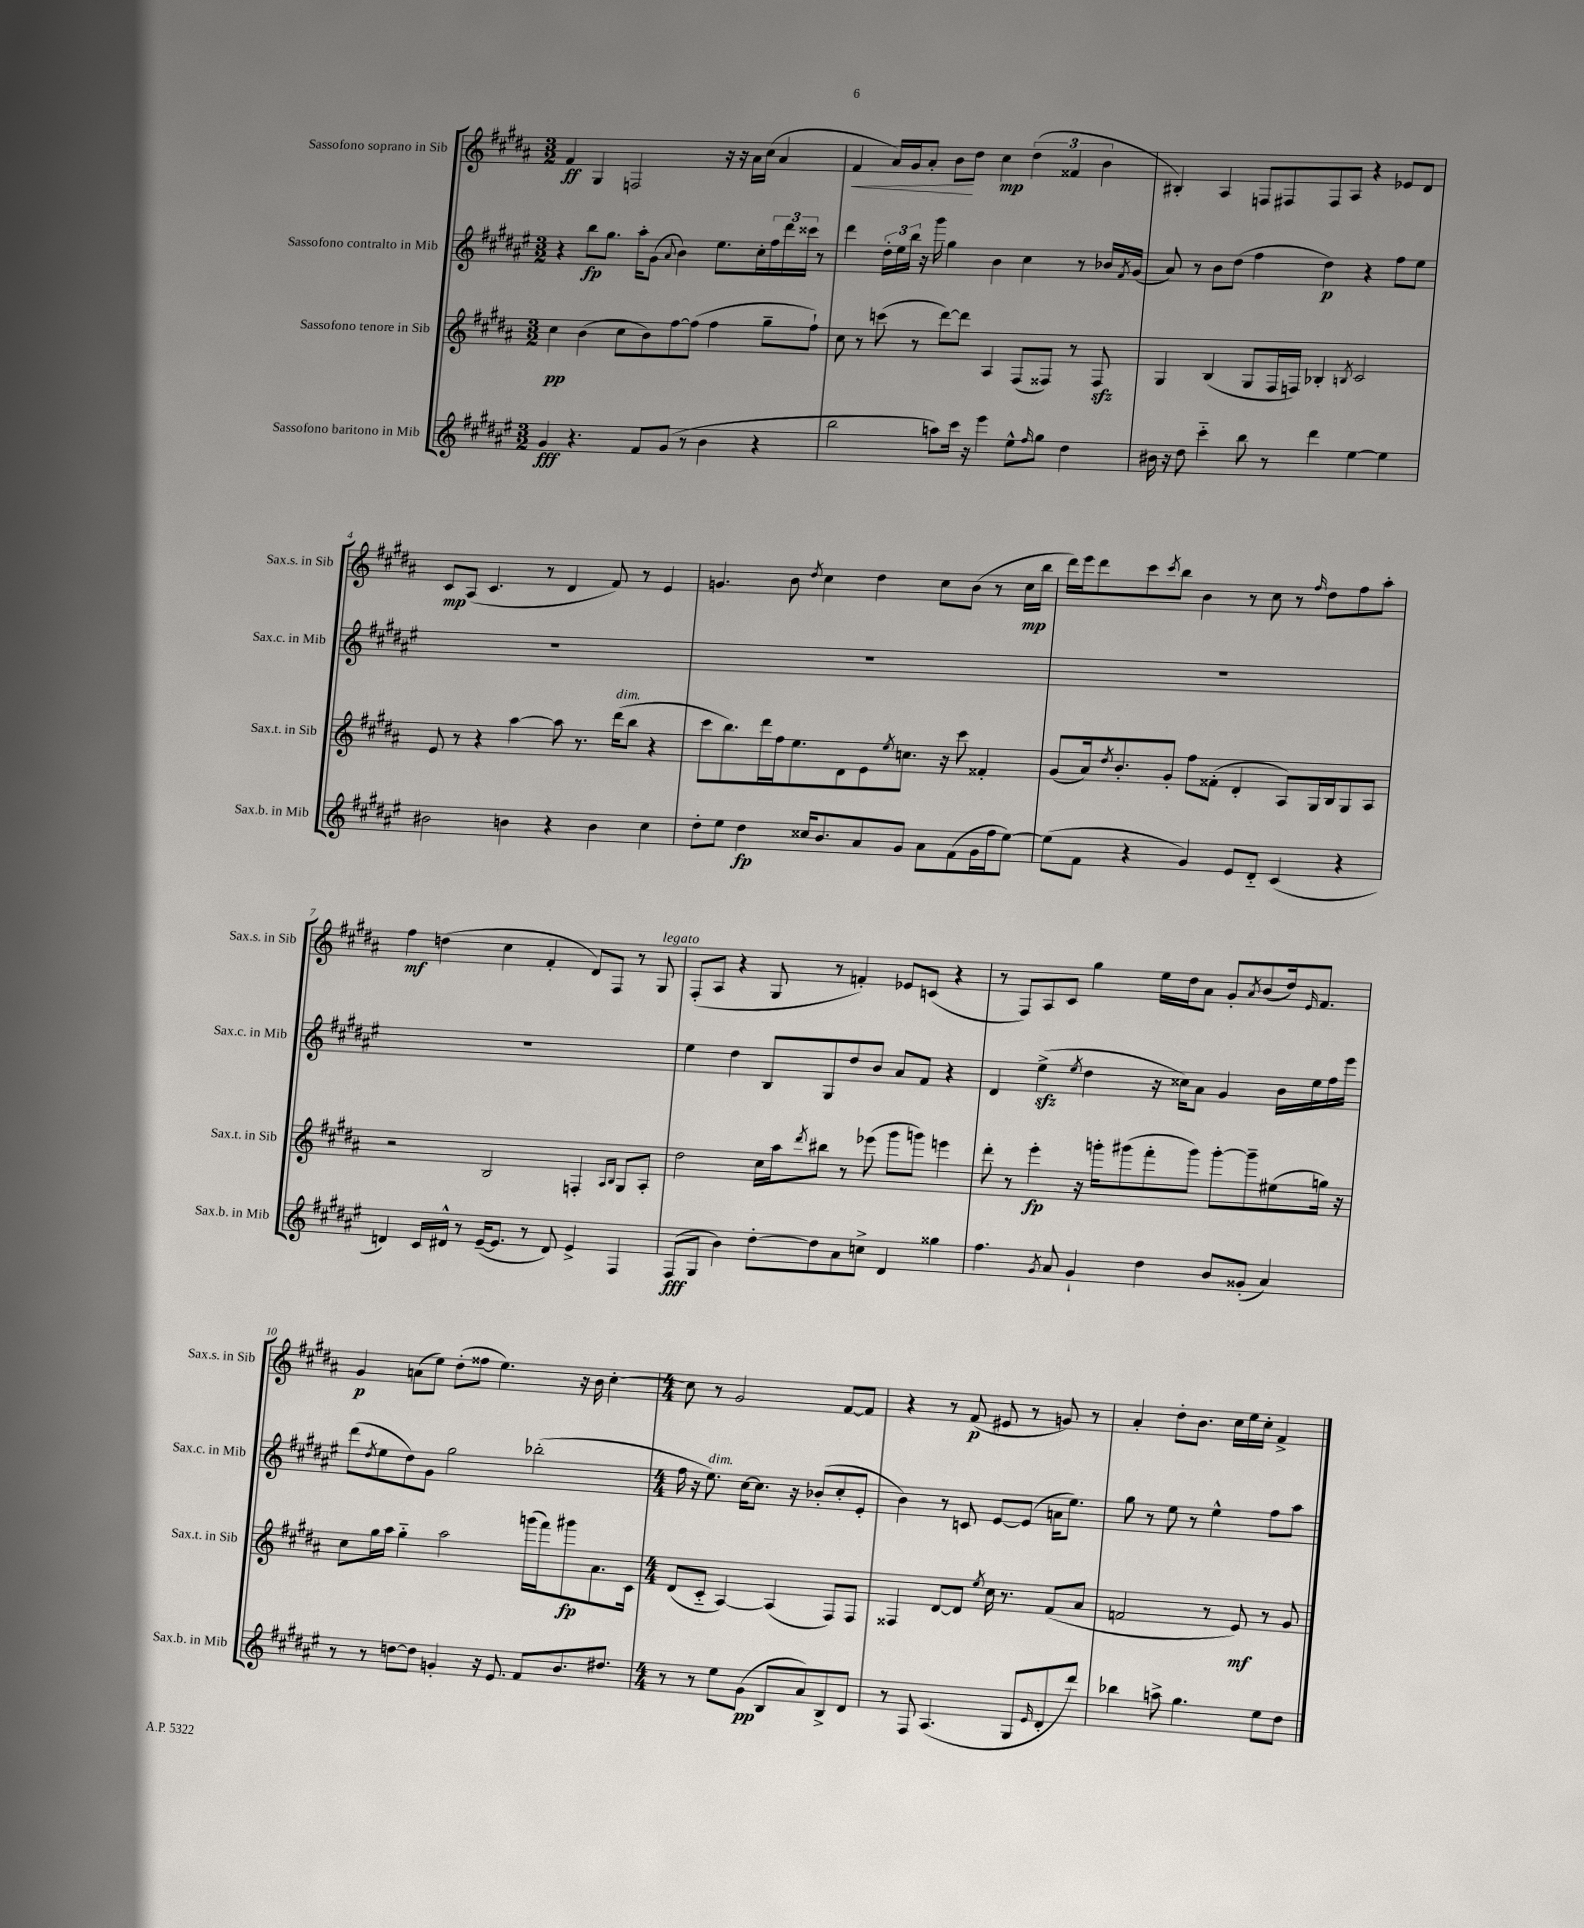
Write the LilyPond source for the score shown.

<<
\new StaffGroup <<
\new Staff = "s0" \with { instrumentName = "Sassofono soprano in Sib" shortInstrumentName = "Sax.s. in Sib" } {
    \clef treble \key b \major \numericTimeSignature \time 3/2
    fis'4\ff gis4 f2 r16 r16 ais'16 cis''16( ais'4 |
    fis'4\< ais'16) gis'16 ais'8-. b'8\! dis''8 cis''4\mp \tuplet 3/2 { dis''4( fisis'4 b'4 } |
    bis4-.) ais4 f8 fis8 fis8 ais8 r4 ees'8 dis'8 |
    cis'8\mp ais8( cis'4. r8 dis'4 fis'8) r8 e'4 |
    g'4. b'8 \acciaccatura { dis''8 } cis''4 dis''4 cis''8 b'8( r8 cis''16\mp b''16 |
    dis'''16) e'''16 dis'''8 cis'''8 \acciaccatura { cis'''8 } b''8 b'4 r8 cis''8 r8 \grace { fis''16 } dis''8 fis''8 ais''8-. |
    fis''4\mf d''4( cis''4 fis'4-. dis'8) fis8 r8 gis8^\markup { \italic "legato" } |
    fis8-.( ais8 r4 gis8 r8 f'4-.) ees'8 c'8( r4 |
    r8 fis8) ais8 cis'8 gis''4 e''16 dis''16 ais'8 gis'8-. \acciaccatura { ais'8 } b'8( dis''16) \grace { e'16 } fis'8. |
    gis'4\p a'8( e''8) dis''8-.( fisis''8 e''4.) r16 b'16 cis''4~-. |
    \numericTimeSignature \time 4/4 cis''8 r8 gis'2 fis'8~ fis'8 |
    r4 r8 fis'8\p( eis'8 r8 g'8) r8 |
    ais'4-. dis''8-. b'8. cis''16 e''16 cis''16-. fis'4-> \bar "|." |
}
\new Staff = "s1" \with { instrumentName = "Sassofono contralto in Mib" shortInstrumentName = "Sax.c. in Mib" } {
    \clef treble \key fis \major \numericTimeSignature \time 3/2
    r4 b''8\fp gis''8. ais''16-. gis'8( \appoggiatura { ais'8 } b'4) eis''8. cis''16-. \tuplet 3/2 { fis''16 dis'''16 cisis'''16 } r8 |
    dis'''4 \tuplet 3/2 { dis''16-. eis''16 b''16 } r16 gis'''16 gis''4 b'4 cis''4 r8 bes'16 \acciaccatura { fis'8 } gis'16( |
    ais'8) r8 b'8 dis''8( fis''4 dis''4\p) r4 fis''8 eis''8 |
    R1. |
    R1. |
    R1. |
    R1. |
    eis''4 dis''4 b8 gis8 dis''8 b'8 ais'8 fis'8 r4 |
    dis'4 eis''4->\sfz( \acciaccatura { eis''8 } dis''4 r16 cisis''16) ais'8 gis'4 b'16 eis''16 fis''16 eis'''16 |
    dis'''8( \acciaccatura { dis''8 } eis''8 dis''8) gis'8 gis''2 bes''2-.( |
    \numericTimeSignature \time 4/4 fis''16 r16 eis''8.^\markup { \italic "dim." }) cis''16~ cis''8. r16 bes'8-.( cis''8-. eis'8-. |
    b'4) r8 c'8 eis'8~ eis'8( a'16 eis''8.) |
    gis''8 r8 eis''8 r8 eis''4-^ fis''8 ais''8 \bar "|." |
}
\new Staff = "s2" \with { instrumentName = "Sassofono tenore in Sib" shortInstrumentName = "Sax.t. in Sib" } {
    \clef treble \key b \major \numericTimeSignature \time 3/2
    cis''4\pp b'4( cis''8 b'8) fis''8~ fis''8( fis''4 gis''8-- fis''8-!) |
    cis''8 r8 c'''8( r8 dis'''8~) dis'''8 ais4 fis8( fisis8) r8 fisis8\sfz |
    gis4 b4( gis8 fis16 f16) bes4-. \acciaccatura { b8 } cis'2 |
    e'8 r8 r4 ais''4~ ais''8 r8. dis'''16^\markup { \italic "dim." }( b''8 r4 |
    cis'''8 b''8.) dis'''16 fis''16 e''8. dis'8 e'8 \acciaccatura { e''8 } c''8. r16 cis'''8 fisis'4-. |
    gis'8( ais'16) \acciaccatura { dis''8 } b'8.-. gis'8-. fis''8 fisis'8-.( dis'4-. ais8) gis16 b16 gis8 ais8 |
    r2 b2 f4-. \grace { ais16 b16 } gis8 ais8-. |
    dis''2 cis''16 ais''16 \acciaccatura { dis'''8 } bis''8 r8 ees'''8( gis'''8 g'''8) e'''4 |
    dis'''8-. r8 e'''4-.\fp r16 g'''16-. gis'''8( fis'''8-. gis'''8) gis'''8~-. gis'''8-- eis''8( g''16) r16 |
    cis''8 gis''16 ais''16 gis''4-_ ais''2 g'''16( fis'''16) gis'''8\fp ais'8. cis'16 |
    \numericTimeSignature \time 4/4 dis'8( cis'8-_ ais4~) ais4( fis8) fis8 |
    fisis4 dis'8~ dis'8 \acciaccatura { e''8 } cis''16 r8. fis'8( ais'8 |
    f'2 r8 e'8\mf) r8 gis'8 \bar "|." |
}
\new Staff = "s3" \with { instrumentName = "Sassofono baritono in Mib" shortInstrumentName = "Sax.b. in Mib" } {
    \clef treble \key fis \major \numericTimeSignature \time 3/2
    gis'4\fff r4. fis'8 gis'8( r8 b'4 r4 |
    b''2 a''8) cis'''16 r16 eis'''4 eis''8-^ \grace { fis''16 } gis''8 dis''4 |
    bis'16 r16 dis''8 cis'''4-_ b''8 r8 dis'''4 eis''4~ eis''4 |
    bis'2 b'4 r4 b'4 cis''4 |
    dis''8-. eis''8 dis''4\fp cisis''16 b'8. ais'8 gis'8 ais'8 fis'8( gis'16 fis''16 eis''8~) |
    eis''8( fis'8 r4 gis'4) eis'8 dis'8-_ cis'4( r4 |
    d'4) cis'16 dis'16-^ r8 eis'16~--( eis'8. r8 dis'8) eis'4-> fis4 |
    fis8\fff( gis8 b'4) dis''8~-. dis''8 ais'8 c''8-> dis'4 gisis''4 |
    fis''4. \acciaccatura { gis'8 } ais'8 gis'4-! dis''4 b'8 gisis'8-.( ais'4) |
    r8 r8 d''8~ d''8 g'4-. r16 eis'8. fis'8 b'8. dis''8. |
    \numericTimeSignature \time 4/4 r8 r8 eis''8 gis'8\pp( b8 ais'8) b8-> dis'8 |
    r8 fis8 ais4.( gis8 \grace { eis'16 } dis'8-. dis'''8) |
    bes''4 a''8-> gis''4. eis''8 dis''8 \bar "|." |
}
>>
>>
